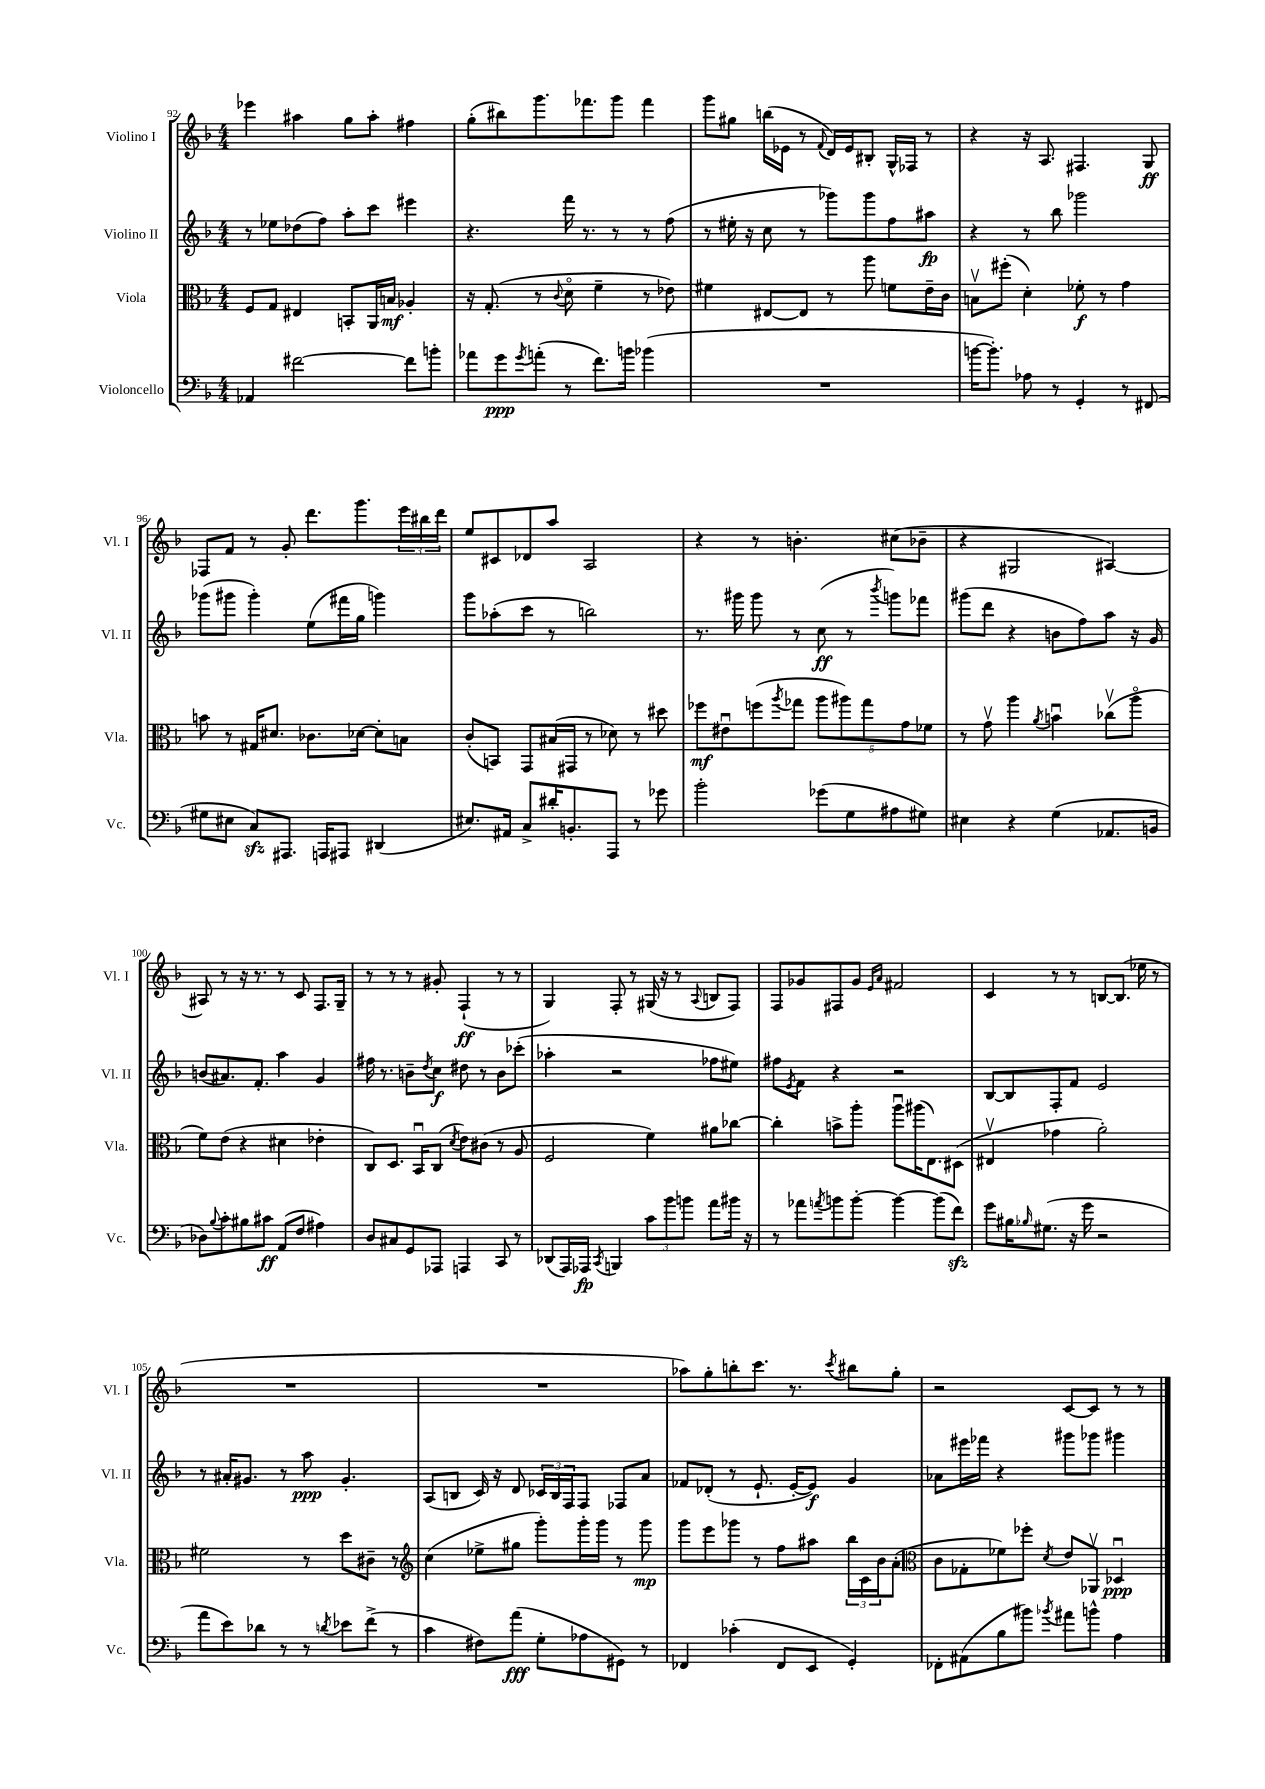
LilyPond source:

<<
\new StaffGroup <<
\new Staff = "s0" \with { instrumentName = "Violino I" shortInstrumentName = "Vl. I" } {
    \clef treble \key f \major \numericTimeSignature \time 4/4
    ees'''4 ais''4 g''8 ais''8-. fis''4 |
    g''8-.( bis''8) g'''8. fes'''8. g'''8 fes'''4 |
    g'''8 gis''8 b''16( ees'16 r8 \appoggiatura { f'8 } d'16) ees'16 bis8-. g16-^ fes16 r8 |
    r4 r16 a8. fis4. g8\ff |
    fes8 f'8 r8 g'8-. d'''8. g'''8. \tuplet 3/2 { e'''16 bis''16 d'''16 } |
    e''8 cis'8 des'8 a''8 a2 |
    r4 r8 b'4.-. cis''8( bes'8-- |
    r4 gis2 ais4~) |
    ais8 r8 r16 r8. r8 c'8 f8. g16-- |
    r8 r8 r8 gis'8-. f4-!\ff( r8 r8 |
    g4) f8-. r8 gis16( r16 r8 \appoggiatura { a8 } b8 f8) |
    f8 ges'8 fis8 ges'8 \grace { e'16 a'16 } fis'2 |
    c'4 r8 r8 b8~ b8.( ees''16 r8 |
    R1 |
    R1 |
    aes''8) g''8-. b''8-. c'''8. r8. \acciaccatura { c'''8 } bis''8 g''8-. |
    r2 c'8~ c'8 r8 r8 \bar "|." |
}
\new Staff = "s1" \with { instrumentName = "Violino II" shortInstrumentName = "Vl. II" } {
    \clef treble \key f \major \numericTimeSignature \time 4/4
    r8 ees''8 des''8( f''8) a''8-. c'''8 eis'''4 |
    r4. f'''16 r8. r8 r8 f''8( |
    r8 eis''16-. r16 c''8 r8 ges'''8) ges'''8 f''8 ais''8\fp |
    r4 r8 bes''8 ges'''2 |
    ges'''8( gis'''8 gis'''4-.) e''8( fis'''16 g''16 g'''4) |
    g'''8 aes''8-.( c'''8 r8 b''2) |
    r8. gis'''16 gis'''8 r8 c''8\ff( r8 \acciaccatura { bes'''8 } g'''8) fes'''8 |
    gis'''8( d'''8 r4 b'8 f''8) a''8 r16 g'16 |
    b'8( ais'8.) f'8.-. a''4 g'4 |
    fis''16 r8. b'8-- \acciaccatura { d''8 } c''8\f dis''8 r8 b'8 ces'''8-.( |
    aes''4-. r2 fes''8 eis''8) |
    fis''8 \acciaccatura { e'8 } f'8 r4 r2 |
    bes8~ bes8 f8-. f'8 e'2 |
    r8 ais'16-. gis'8. r8 a''8\ppp gis'4.-. |
    a8( b8 c'16) r16 d'8 \tuplet 3/2 { ces'16 b16 f16 } f8 fes8 a'8 |
    fes'8 des'8-.( r8 e'8.-! e'16~-. e'8\f) g'4 |
    aes'8 eis'''16 fes'''16 r4 gis'''8 ges'''8 gis'''4 \bar "|." |
}
\new Staff = "s2" \with { instrumentName = "Viola" shortInstrumentName = "Vla." } {
    \clef alto \key f \major \numericTimeSignature \time 4/4
    f8 g8 eis4 b,8-. a,16 b16\mf aes4-. |
    r16 g8.-.( r8 \appoggiatura { c'8 } d'8\flageolet f'4-- r8 ees'8) |
    fis'4 eis8~ eis8 r8 a''8 f'8 e'16-- c'16 |
    b8\upbow fis''8-.( d'4-.) fes'8-.\f r8 g'4 |
    b'8 r8 gis16 dis'8. ces'8. des'16~ des'8-. b8 |
    c'8-.( b,8) g,8 bis16( gis,16 r8 des'8) r8 dis''8 |
    fes''8\mf eis'8\downbow f''8( \acciaccatura { a''8 } ges''8 \tuplet 5/4 { a''8 ais''8) ges''8 g'8 fes'8 } |
    r8 g'8\upbow a''4 \acciaccatura { a'8 } b'4\downbow ces''8\upbow( a''8\flageolet |
    f'8) e'8( r4 dis'4 ees'4-. |
    c8) d8. bes,16\downbow c8( \acciaccatura { d'8 } e'8) cis'8( r8 a8 |
    f2 f'4) ais'8 ces''8~ |
    ces''4-. b'8-> a''8-. a''8\downbow ais''16( e8.) dis8( |
    eis4\upbow ges'4 a'2-.) |
    fis'2 r8 d''8 cis'8-- r8 |
    \clef treble c''4( ees''8-> gis''8 g'''8-.) g'''16-. g'''16 r8 g'''8\mp |
    g'''8 e'''8 ges'''8 r8 f''8 ais''8 \tuplet 3/2 { bes''16 c'16 bes'16 } a'8-.( |
    \clef alto c'8 ges8-. fes'8) fes''8-. \acciaccatura { d'8 } e'8 aes,8\upbow des4\downbow\ppp \bar "|." |
}
\new Staff = "s3" \with { instrumentName = "Violoncello" shortInstrumentName = "Vc." } {
    \clef bass \key f \major \numericTimeSignature \time 4/4
    aes,4 fis'2~ fis'8 b'8-. |
    aes'8 g'8\ppp \acciaccatura { g'8 } a'8-.( r8 f'8.) b'16 bes'4( |
    R1 |
    b'16~ b'8.-.) aes8 r8 g,4-. r8 fis,8( |
    gis8 eis8 c8\sfz) ais,,8. a,,16 ais,,8 dis,4( |
    eis8.) ais,16 c8-> dis'16-. b,8.-. a,,8 r8 ges'8 |
    bes'2-. ges'8( g8 ais8 gis8) |
    eis4 r4 g4( aes,8. b,16 |
    des8) \appoggiatura { bes8 } c'8-. bis8 cis'8\ff a,8( f8 ais4) |
    d8 cis8 g,8 aes,,8 a,,4 c,8 r8 |
    des,8( a,,16) aes,,16\fp \acciaccatura { c,8 } b,,4 \tuplet 3/2 { c'8 bes'8 b'8 } a'8 bis'16 r16 |
    r8 aes'8 \acciaccatura { a'8 } b'8 b'8~-. b'4~ b'8( f'8\sfz) |
    g'8 bis16 \grace { bes16 } gis8.( r16 g'16 r2 |
    a'8 e'8) des'8 r8 r8 \acciaccatura { d'8 } ees'8 f'8->( r8 |
    c'4 fis8) a'8\fff( g8-. aes8 gis,8) r8 |
    fes,4 ces'4-.( fes,8 e,8 g,4-.) |
    fes,8-. ais,8( bes8 bis'8) \acciaccatura { bes'8 } ais'8 b'8-^ a4 \bar "|." |
}
>>
>>
\layout { \context { \Score currentBarNumber = #92 } }
